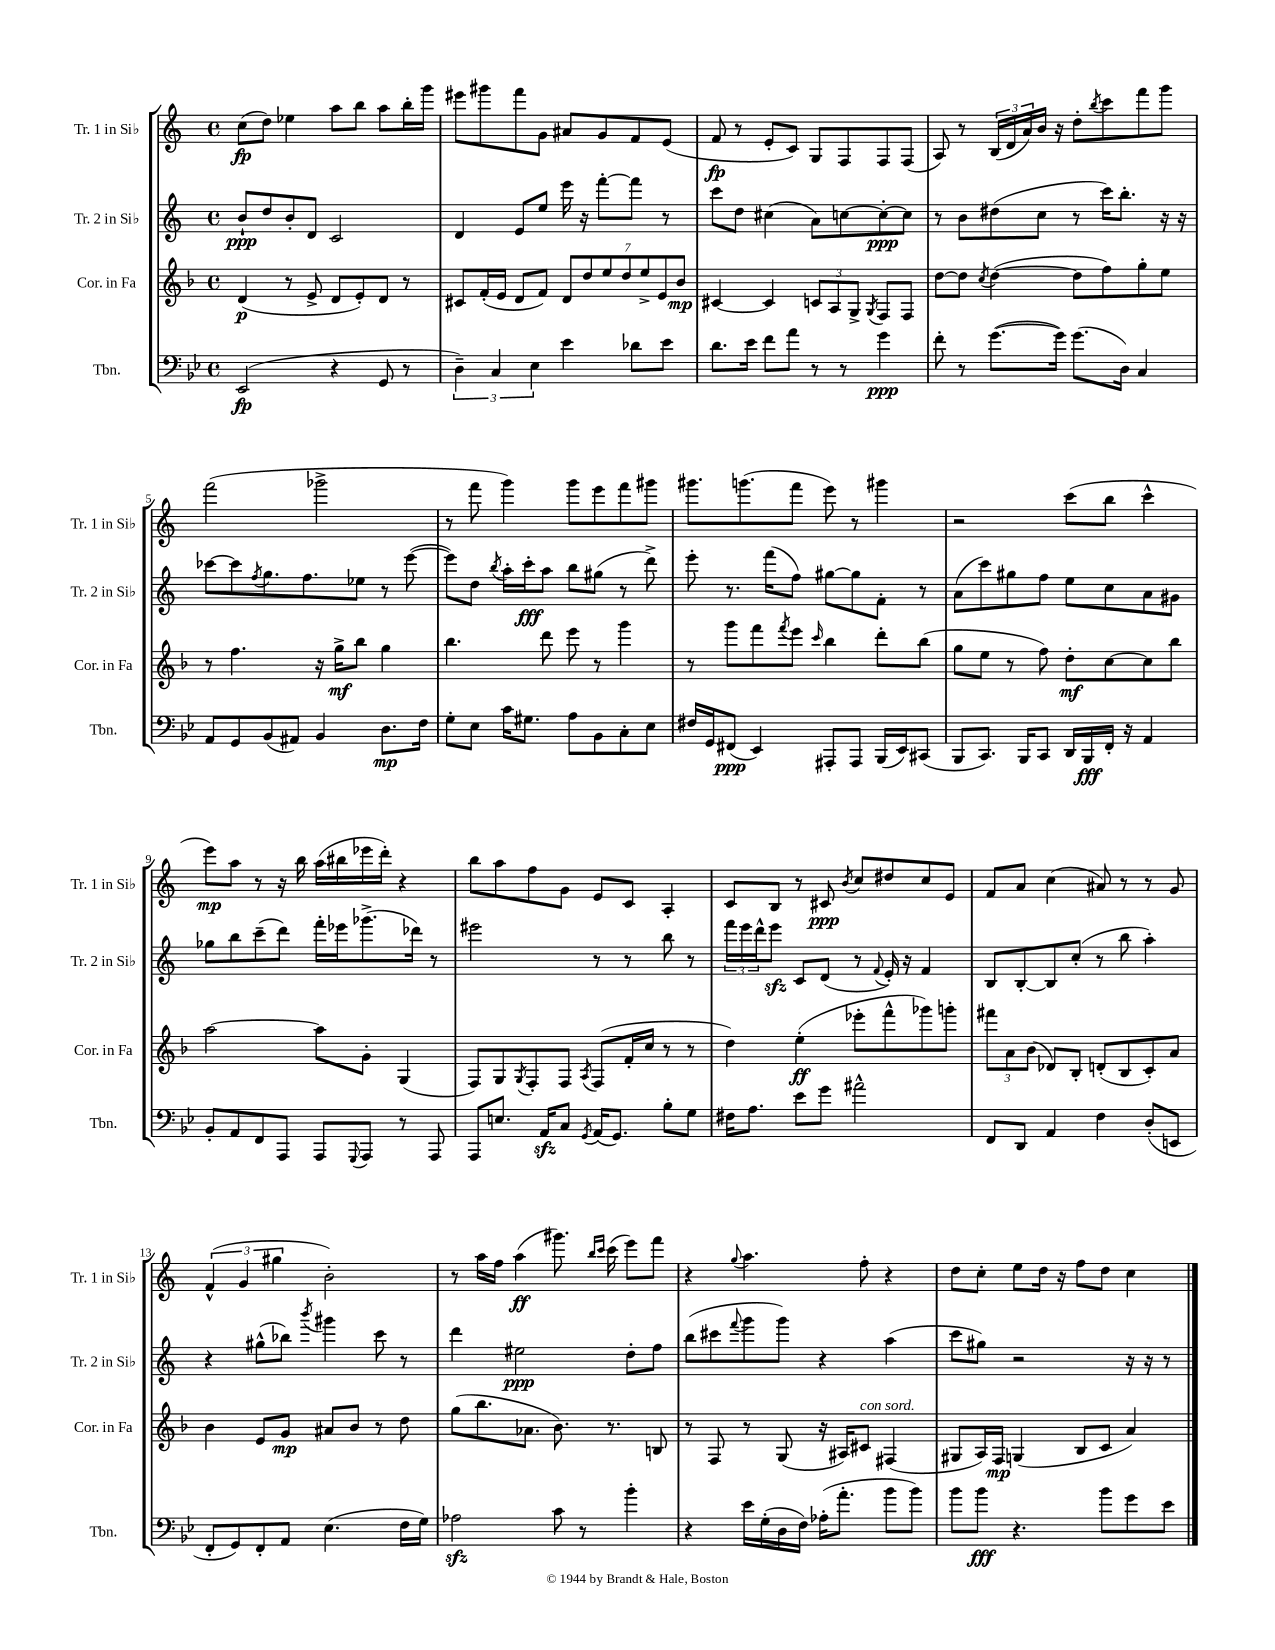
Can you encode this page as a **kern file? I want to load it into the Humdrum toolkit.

**kern	**dynam	**kern	**dynam	**kern	**dynam	**kern	**dynam
*part4	*part4	*part3	*part3	*part2	*part2	*part1	*part1
*staff4	*staff4	*staff3	*staff3	*staff2	*staff2	*staff1	*staff1
*I"Tbn.	*	*I"Cor. in Fa	*	*I"Tr. 2 in Si♭	*	*I"Tr. 1 in Si♭	*
*I'Tbn.	*	*I'Cor. in Fa	*	*I'Tr. 2 in Si♭	*	*I'Tr. 1 in Si♭	*
*clefF4	*	*clefG2	*	*clefG2	*	*clefG2	*
*k[b-e-]	*	*k[b-]	*	*k[]	*	*k[]	*
*M4/4	*	*M4/4	*	*M4/4	*	*M4/4	*
*met(c)	*	*met(c)	*	*met(c)	*	*met(c)	*
=1	=1	=1	=1	=1	=1	=1	=1
(2EE-/	fp	(4d/	p	8b`/L	ppp	(8cc\L	fp
.	.	.	.	8dd/	.	8dd\J)	.
.	.	8r	.	8b'/	.	4ee-X\	.
.	.	8e^/	.	8d/J	.	.	.
4r	.	8d/L	.	2c/	.	8aa\L	.
.	.	8e'/)	.	.	.	8bb\J	.
8GG/	.	8d/J	.	.	.	8aa\L	.
8r	.	8r	.	.	.	16bb'\L	.
.	.	.	.	.	.	16ggg\JJ	.
=2	=2	=2	=2	=2	=2	=2	=2
6D~\)	.	8c#X/L	.	4d/	.	8eee#X\L	.
.	.	(16f'/L	.	.	.	8ggg#X\	.
6C/	.	.	.	.	.	.	.
.	.	16e/JJ	.	.	.	.	.
.	.	8d/L	.	8e/L	.	8fff\	.
6E-\	.	.	.	.	.	.	.
.	.	8f/J)	.	8ee/J	.	8g\J	.
4e-\	.	14d/L	.	16eee\	.	8a#X/L	.
.	.	.	.	16r	.	.	.
.	.	14dd/	.	.	.	.	.
.	.	.	.	[8fff'\L	.	8g/	.
.	.	14ee/	.	.	.	.	.
.	.	14dd/	.	.	.	.	.
8d-X\L	.	.	.	8fff\J]	.	8f/	.
.	.	14ee^/	.	.	.	.	.
.	.	14e/	.	.	.	.	.
8e-\J	.	.	.	8r	.	(8e/J	.
.	.	14b-/J	mp	.	.	.	.
=3	=3	=3	=3	=3	=3	=3	=3
8.d\L	.	[4c#X/	.	8ccc\L	.	8f/	fp
.	.	.	.	8dd\J	.	8r	.
16e-\Jk	.	.	.	.	.	.	.
8f\L	.	4c#/]	.	(4cc#X\	.	8e'/L	.
8a\J	.	.	.	.	.	8c/J)	.
8r	.	12cn/L	.	8a\L)	.	8G/L	.
.	.	12A/	.	.	.	.	.
8r	.	.	.	[8ccn\	.	8F/	.
.	.	12G^/J	.	.	.	.	.
.	.	8qG/	.	.	.	.	.
4g\	ppp	8F/L	.	8cc'\_	ppp	8F/	.
.	.	8F/J	.	8cc\J]	.	(8F/J	.
=4	=4	=4	=4	=4	=4	=4	=4
8f'\	.	[8dd\L	.	8r	.	8A/)	.
8r	.	8dd\J]	.	8b\L	.	8r	.
.	.	8qcc/	.	.	.	.	.
([8.g\L	.	([4dd\	.	(8dd#X\	.	(24B/LL	.
.	.	.	.	.	.	24d/	.
.	.	.	.	.	.	24a/)	.
.	.	.	.	8cc\J	.	16b/JJ	.
16g\Jk])	.	.	.	.	.	16r	.
(8.g\L	.	8dd\L]	.	8r	.	8dd'\L	.
.	.	.	.	.	.	8qbb/	.
.	.	8ff\)	.	16ccc\KL)	.	8ccc\	.
16D\Jk)	.	.	.	8.bb'\J	.	.	.
4C/	.	8gg'\	.	.	.	8fff\	.
.	.	8ee\J	.	16r	.	8ggg\J	.
.	.	.	.	16r	.	.	.
!!LO:LB:g=z
=5	=5	=5	=5	=5	=5	=5	=5
8AA/L	.	8r	.	[8ccc-X\L	.	(2fff\	.
8GG/	.	4.ff\	.	8ccc-\]	.	.	.
.	.	.	.	8qff/	.	.	.
(8BB-/	.	.	.	8.gg\	.	.	.
8AA#X/J)	.	.	.	.	.	.	.
.	.	.	.	8.ff\	.	.	.
4BB-/	.	16r	.	.	.	2ggg-X^\	.
.	.	16gg^\KL	mf	.	.	.	.
.	.	8bb-\J	.	8ee-X\J	.	.	.
8.D\L	mp	4gg\	.	8r	.	.	.
.	.	.	.	([8eee\	.	.	.
16F\Jk	.	.	.	.	.	.	.
=6	=6	=6	=6	=6	=6	=6	=6
8G'\L	.	4.bb-\	.	8eee\L])	.	8r	.
8E-\J	.	.	.	8dd\J	.	8fff\	.
.	.	.	.	8qbb/	.	.	.
16c\KL	.	.	.	16aa'\LL	.	4ggg\)	.
8.G#X\J	.	.	.	16ccc'\J	fff	.	.
.	.	8ddd\	.	8aa\J	.	.	.
8A\L	.	8eee\	.	8bb\L	.	8ggg\L	.
8BB-\	.	8r	.	(8gg#X\J	.	8eee\	.
8C'\	.	4ggg\	.	8r	.	8fff\	.
8E-\J	.	.	.	8ddd^\)	.	8ggg#X\J	.
=7	=7	=7	=7	=7	=7	=7	=7
16F#X/LL	.	8r	.	8eee'\	.	8.ggg#X\L	.
16GG/J	.	.	.	.	.	.	.
(8FF#X/J	ppp	8ggg\L	.	8.r	.	.	.
.	.	.	.	.	.	(8.gggn\	.
4EE-/)	.	8fff\	.	.	.	.	.
.	.	.	.	(16fff\KL	.	.	.
.	.	8qfff/	.	.	.	.	.
.	.	8eee\J	.	8ff\J)	.	8fff\J	.
.	.	16qqccc/	.	.	.	.	.
8AAA#X'/L	.	4bb-\	.	[8gg#X\L	.	8eee\)	.
8AAA#/J	.	.	.	8gg#\]	.	8r	.
(16BBB-/LL	.	8ddd'\L	.	8f'\J	.	4ggg#X\	.
16EE-/J)	.	.	.	.	.	.	.
(8CC#X/J	.	(8bb-\J	.	8r	.	.	.
=8	=8	=8	=8	=8	=8	=8	=8
8BBB-/L	.	8gg\L	.	(8a\L	.	2r	.
8.CC/J)	.	8ee\J	.	8ccc\)	.	.	.
.	.	8r	.	8gg#X\	.	.	.
16BBB-/KL	.	.	.	.	.	.	.
8CC/J	.	8ff\)	.	8ff\J	.	.	.
16DD/LL	.	8dd'\L	mf	8ee\L	.	(8ccc\L	.
16BBB-/	fff	.	.	.	.	.	.
16FF'/JJ	.	[8cc\	.	8cc\	.	8bb\J	.
16r	.	.	.	.	.	.	.
4AA/	.	8cc\]	.	8a\	.	4ccc^^\	.
.	.	8bb-\J	.	8g#X\J	.	.	.
!!LO:LB:g=z
=9	=9	=9	=9	=9	=9	=9	=9
8BB-'/L	.	[2aa\	.	8gg-X\L	.	8eee\L)	mp
8AA/	.	.	.	8bb\	.	8aa\J	.
8FF/	.	.	.	(8ccc~\	.	8r	.
8AAA/J	.	.	.	8ddd\J)	.	16r	.
.	.	.	.	.	.	16bb\	.
8AAA/L	.	8aa\L]	.	16fff'\LL	.	(16aa\LL	.
.	.	.	.	16eee-X\J	.	16bb#X\	.
8qqGGG/	.	.	.	.	.	.	.
8AAA/J	.	8g'\J	.	(8.ggg-X^\	.	16eee-X\	.
.	.	.	.	.	.	16ddd'\JJ)	.
8r	.	(4G/	.	.	.	4r	.
.	.	.	.	16ddd-X\Jk)	.	.	.
8AAA/	.	.	.	8r	.	.	.
=10	=10	=10	=10	=10	=10	=10	=10
8AAA/L	.	8F/L)	.	2eee#X\	.	8bb\L	.
8.En/J	.	8G/	.	.	.	8aa\	.
.	.	8qG/	.	.	.	.	.
.	.	8F'/	.	.	.	8ff\	.
16AAzz/KL	.	.	.	.	.	.	.
8C/J	.	8F/J	.	.	.	8g\J	.
8qGG/	.	8qA/	.	.	.	.	.
(16AA/KL	.	(8F/L	.	8r	.	8e/L	.
8.GG/J)	.	.	.	.	.	.	.
.	.	16f'/L	.	8r	.	8c/J	.
.	.	16cc/JJ	.	.	.	.	.
8B-'\L	.	8r	.	8bb\	.	4A'/	.
8G\J	.	8r	.	8r	.	.	.
=11	=11	=11	=11	=11	=11	=11	=11
16F#X\KL	.	4dd\)	.	24fff\LL	.	8c/L	.
.	.	.	.	24eee\	.	.	.
8.A\J	.	.	.	.	.	.	.
.	.	.	.	24ddd^^\J	.	.	.
.	.	.	.	8eeezz\J	.	8B/J	.
8e-\L	.	(4ee'\	ff	8c/L	.	8r	.
8g\J	.	.	.	(8d/J	.	8c#X/	ppp
.	.	.	.	.	.	8qb/	.
2a#X^^\	.	8eee-X'\L	.	8r	.	8cc/L	.
.	.	.	.	8qqf/	.	.	.
.	.	8fff^^\	.	16e'/)	.	8dd#X/	.
.	.	.	.	16r	.	.	.
.	.	8ggg-X\)	.	4f/	.	8cc/	.
.	.	8gggn'\J	.	.	.	8e/J	.
=12	=12	=12	=12	=12	=12	=12	=12
8FF/L	.	12fff#X\L	.	8B/L	.	8f/L	.
.	.	12a\	.	.	.	.	.
8DD/J	.	.	.	[8B'/	.	8a/J	.
.	.	(12b-\J	.	.	.	.	.
4AA/	.	8d-X/L)	.	8B/]	.	(4cc\	.
.	.	8B-'/J	.	(8cc'/J	.	.	.
4F\	.	(8dn'/L	.	8r	.	8a#X/)	.
.	.	8B-/	.	8bb\	.	8r	.
(8D'/L	.	8c'/)	.	4aa'\)	.	8r	.
8EEn/J	.	8a/J	.	.	.	8g/	.
!!LO:LB:g=z
=13	=13	=13	=13	=13	=13	=13	=13
8FF'/L	.	4b-\	.	4r	.	(6f^^/	.
8GG/)	.	.	.	.	.	.	.
.	.	.	.	.	.	6g/	.
8FF'/	.	8e/L	.	(8gg#X^^\L	.	.	.
.	.	.	.	.	.	6gg#X\	.
8AA/J	.	8g/J	mp	8bb-X\J)	.	.	.
.	.	.	.	8qbbb/	.	.	.
(4.E-\	.	8a#X/L	.	4ggg#X\	.	2b'\)	.
.	.	8b-/J	.	.	.	.	.
.	.	8r	.	8ccc\	.	.	.
16F\LL	.	8dd\	.	8r	.	.	.
16G\JJ)	.	.	.	.	.	.	.
=14	=14	=14	=14	=14	=14	=14	=14
2A-Xzz\	.	(8gg\L	.	4ddd\	.	8r	.
.	.	8.bb-\	.	.	.	16aa\LL	.
.	.	.	.	.	.	16ff\JJ	.
.	.	.	.	2ee#X\	ppp	(4aa\	ff
.	.	8.a-X\J	.	.	.	.	.
8c\	.	8.b-\)	.	.	.	8.ggg#X\)	.
8r	.	.	.	.	.	.	.
.	.	.	.	.	.	16qqbb/LL	.
.	.	.	.	.	.	16qqccc/JJ	.
.	.	8.r	.	.	.	(16ccc\	.
4b-'\	.	.	.	8dd'\L	.	8eee\L)	.
.	.	8Bn/	.	8ff\J	.	8fff\J	.
=15	=15	=15	=15	=15	=15	=15	=15
4r	.	8r	.	(8bb\L	.	4r	.
.	.	8F/	.	8ccc#X\	.	.	.
.	.	.	.	8qqfff/	.	8qqgg/	.
16e-\LL	.	8r	.	8ggg\	.	4.aa\	.
(16G'\	.	.	.	.	.	.	.
16D\	.	(8G/	.	8ggg\J)	.	.	.
16F\JJ)	.	.	.	.	.	.	.
(16A-X'\KL	.	16r	.	4r	.	.	.
8.a'\J	.	16A#X/KL)	.	.	.	.	.
!	!	!LO:TX:a:i:t=con sord.	!	!	!	!	!
.	.	8c#X/J	.	.	.	8ff'\	.
8b-\L	.	(4F#X/	.	(4aa\	.	4r	.
8b-\J)	.	.	.	.	.	.	.
=16	=16	=16	=16	=16	=16	=16	=16
8b-\L	.	8G#X/L	.	8ccc\L	.	8dd\L	.
8b-\J	fff	16A/L)	.	8gg#X\J)	.	8cc'\J	.
.	.	16F/JJ	mp	.	.	.	.
4.r	.	(4Gn/	.	2r	.	8ee\L	.
.	.	.	.	.	.	16dd\Jk	.
.	.	.	.	.	.	16r	.
.	.	8B-/L	.	.	.	8ff\L	.
8b-\L	.	8c/J	.	.	.	8dd\J	.
8g\	.	4a/)	.	16r	.	4cc\	.
.	.	.	.	16r	.	.	.
8e-\J	.	.	.	8r	.	.	.
==	==	==	==	==	==	==	==
*-	*-	*-	*-	*-	*-	*-	*-
